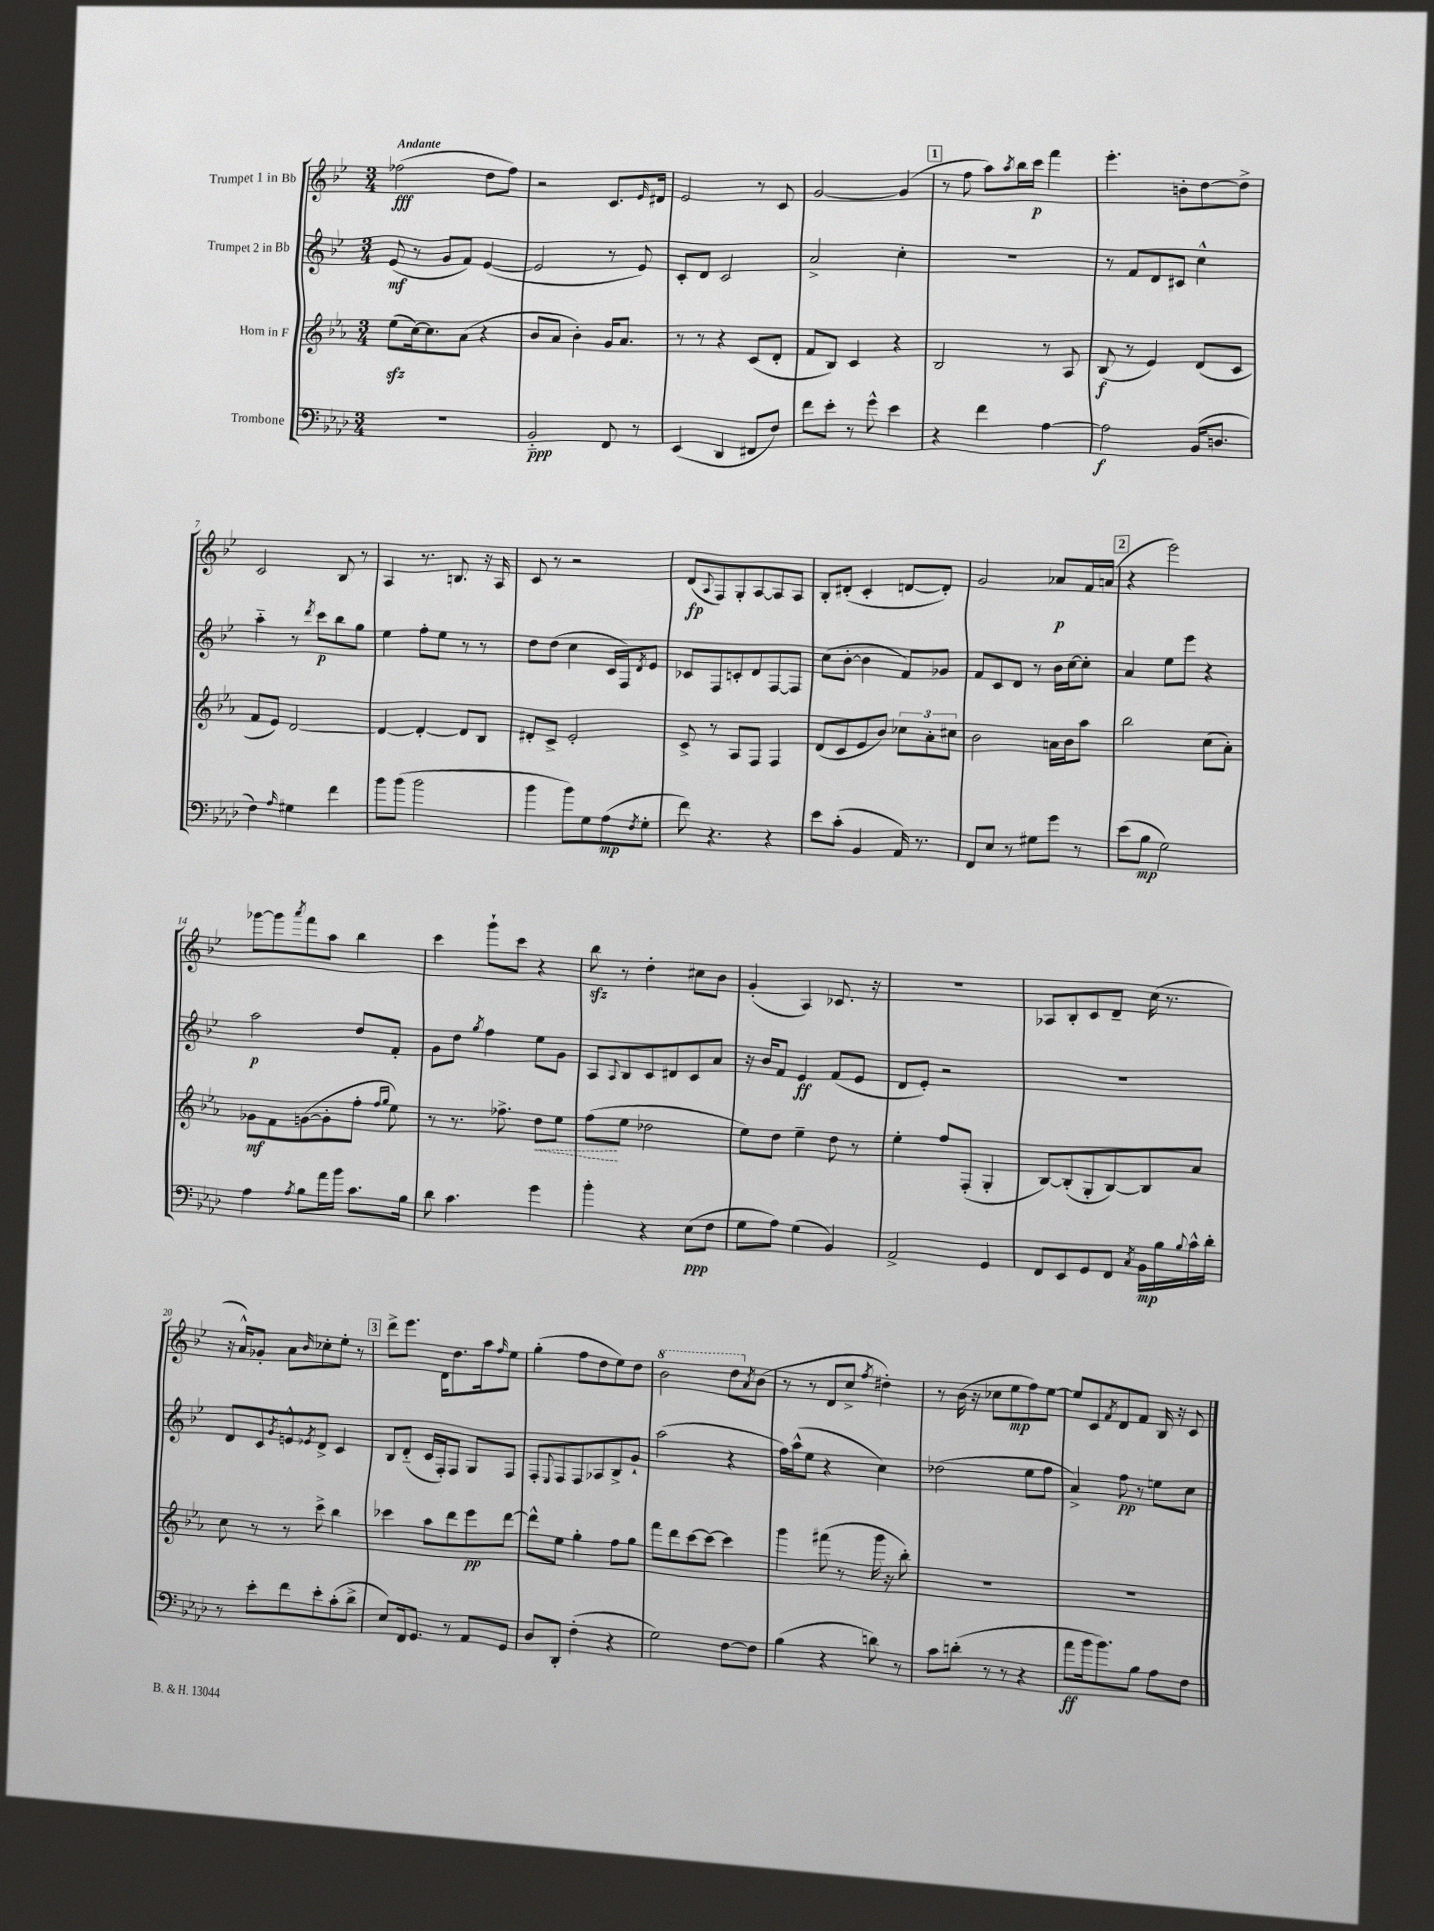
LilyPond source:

<<
\new StaffGroup <<
\new Staff = "s0" \with { instrumentName = "Trumpet 1 in Bb" } {
    \clef treble \key bes \major \numericTimeSignature \time 3/4 \tempo "Andante"
    fes''2\fff( d''8 fes''8) |
    r2 c'8. \grace { ees'16 } dis'16 |
    ees'2 r8 c'8 |
    g'2~ g'4( |
    \mark \markup { \box "1" } r8 f''8 a''8) \acciaccatura { a''8 } bes''16 c'''16\p f'''4 |
    ees'''4.-. b'8-. d''8~ d''8-> |
    c'2 bes8 r8 |
    a4 r8. b8. r16 a16 |
    c'8 r8 r2 |
    d'8\fp( \appoggiatura { a8 } f8) g8-. a8~ a8 a8 |
    bes8-. dis'8-.( c'4-. d'8~ d'8-.) |
    g'2 aes'8\p f'16 a'16( |
    \mark \markup { \box "2" } r4 ees'''2) |
    ges'''8~ ges'''8 \acciaccatura { a'''8 } f'''8 a''8 bes''4 |
    c'''4 g'''8-! c'''8 r4 |
    bes''8\sfz r8 d''4-. cis''8 bes'8 |
    g'4-.( a4) ces'8. r16 |
    R2. |
    aes8 bes8-. c'8 d'8-- c''16( r8. |
    r16 a'16-^) ges'8-. a'8 \grace { bes'16 } ces''8-. ees''8-. r8 |
    \mark \markup { \box "3" } d'''8-> ees'''8. d'16 d''8. a''16 \grace { f''16 } ees''8 |
    g''4-.( f''8 d''8 ees''8) d''8 |
    \ottava #1 bes''2 d'''8 \ottava #0 \acciaccatura { a'8 } bes'8( |
    r8 r8 d'8 c''8-> \acciaccatura { f''8 } dis''4-.) |
    r8 bes'16( r16 ces''8 ees''8\mp f''8) ees''8~ |
    ees''8 c'8 \acciaccatura { f'8 } d'8 f'8 bes16 r16 c'8 \bar "|." |
}
\new Staff = "s1" \with { instrumentName = "Trumpet 2 in Bb" } {
    \clef treble \key bes \major \numericTimeSignature \time 3/4
    ees'8\mf( r8 g'8 f'8) ees'4~( |
    ees'2 r8 ees'8) |
    c'8-. d'8 c'2 |
    a'2-> c''4-. |
    \mark \markup { \box "1" } R2. |
    r8 f'8 d'8 cis'8 c''4-^ |
    a''4-_ r8 \acciaccatura { d'''8 } c'''8\p bes''8 g''8 |
    ees''4 f''8-. ees''8 r8 r8 |
    d''8 d''8( c''4 c'16 f16) \acciaccatura { d'8 } ees'8 |
    ces'8 f8 c'8-. d'8 f8~ f8 |
    c''8( bes'8~-. bes'4 f'8) ges'8 |
    f'8 c'8 d'8 r8 bes'16 c''16~ c''8-. |
    \mark \markup { \box "2" } a'4 ees''8 ees'''8 r4 |
    a''2\p d''8 f'8-. |
    g'8 d''8 \acciaccatura { g''8 } f''4 ees''8 g'8 |
    a8 \appoggiatura { a8 } bes8 c'8 dis'8 c'8 a'8 |
    r16 bes'16 f'8 ees'4\ff f'8( ees'8 |
    d'8 ees'8-.) r2 |
    R2. |
    d'8 c'8 \acciaccatura { g'8 } e'8-^ \acciaccatura { ees'8 } d'8-> c'4 |
    \mark \markup { \box "3" } bes8 d'8-_( c'16 f16-.) f8 g8 f8 |
    f8-. \appoggiatura { ees8 } f8 f8 aes8 bes8-> g'8-! |
    a''2( r4 |
    f''16) a''16-^( ees''8 r4 c''4) |
    des''2( ees''8 f''8 |
    a'4->) f''8\pp r8 e''8 c''8 \bar "|." |
}
\new Staff = "s2" \with { instrumentName = "Horn in F" } {
    \clef treble \key ees \major \numericTimeSignature \time 3/4
    ees''8\sfz( c''16~) c''8. aes'8( r4 |
    bes'8 aes'8 bes'4-.) g'16 aes'8. |
    r8 r8 r4 c'8( d'8-. |
    f'8 bes8) c'4 r4 |
    \mark \markup { \box "1" } bes2 r8 aes8 |
    bes8\f( r8 ees'4) d'8( c'8 |
    f'8 ees'8) d'2~ |
    d'4~ d'4~-. d'8 bes8 |
    dis'8-. c'8-> ees'2-. |
    c'8-> r8 aes8 f8 f4 |
    d'8( c'8 ees'8 bes'8) \tuplet 3/2 { ces''8 aes'8-. cis''8 } |
    bes'2 a'16 bes'16 aes''8 |
    \mark \markup { \box "2" } bes''2 c''8( aes'8-.) |
    ges'8\mf f'8 g'8~( g'8-. f''8-. \grace { f''16 g''16 } ees''8) |
    r8 r8. fes''8.-> \once \override Hairpin.style = #'dashed-line d''8\< ees''8 |
    f''8\!( ees''8 des''2 |
    ees''8) d''8 ees''4-- d''8 r8 |
    ees''4-. f''8 f8-.( g4-. |
    bes8~) bes8-.( g8-. bes8~) bes8 aes'8 |
    c''8 r8 r8 c'''8-> bes''4 |
    \mark \markup { \box "3" } ces'''4 aes''8 d'''8 ees'''8\pp d'''8~ |
    d'''8-^ ees''8 g''4-. f''8 g''8 |
    f'''8 d'''8 c'''8~ c'''8~ c'''4 |
    g'''4 fis'''8( r8 g'''16 r16 bes''8-.) |
    R2. |
    R2. \bar "|." |
}
\new Staff = "s3" \with { instrumentName = "Trombone" } {
    \clef bass \key aes \major \numericTimeSignature \time 3/4
    R2. |
    bes,2-_\ppp f,8 r8 |
    ees,4( des,4 fis,8 f8) |
    f'8 ees'8-. r8 g'8-^ ees'4 |
    \mark \markup { \box "1" } r4 f'4 aes4~ |
    aes2\f bes,16( d8. |
    f4) \grace { aes16 } gis4 f'4 |
    bes'8 bes'8( bes'2 |
    bes'4 bes'8) g8 aes8\mp( \acciaccatura { f8 } g8-. |
    f'8) r4. r4 |
    ees'8 c'8-.( bes,4 aes,16) r8. |
    f,8 ees8 r8 gis8 g'8 r8 |
    \mark \markup { \box "2" } ees'8( bes8\mp g2) |
    aes4 \acciaccatura { aes8 } bes8 aes'16 bes'16 c'8. bes16 |
    des'8 c'4. g'4 |
    bes'4-. r4 ees8\ppp( f8 |
    g8 aes8) g4( bes,4) |
    aes,2-> g,4 |
    f,8 ees,8 g,8 f,8 \acciaccatura { c8 } bes,16\mp bes16 \appoggiatura { bes8 } c'16-^ des'16-. |
    r8 ees'8-. f'8 ees'8-. c'8-.( des'8-> |
    \mark \markup { \box "3" } ees8) f,16 g,8. r8 aes,8 g,8 |
    des8 des,8-. f4-.( r4 |
    g2) f8~ f8 |
    bes4( r4 d'8) r8 |
    c'8 d'8-.( r8 r8 r4 |
    aes'8\ff bes'16 bes'8.) bes8 aes8 f8 \bar "|." |
}
>>
>>
